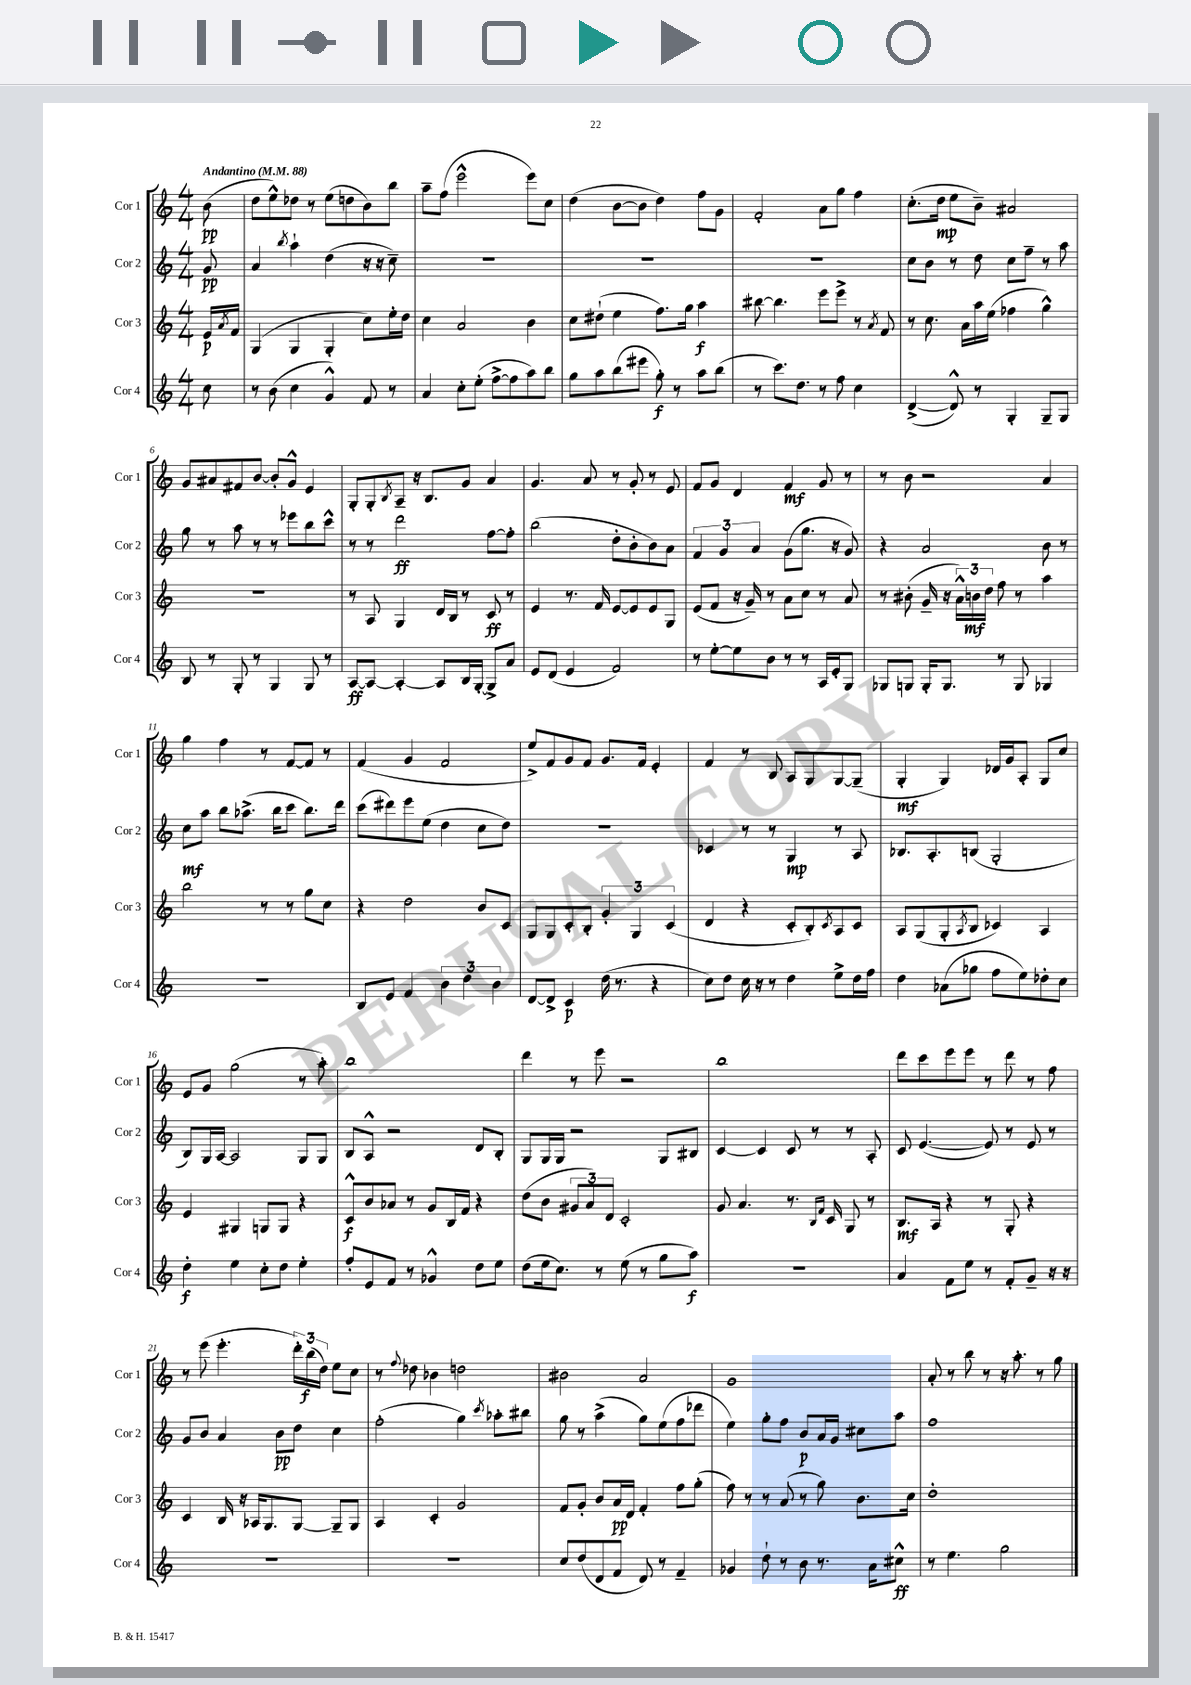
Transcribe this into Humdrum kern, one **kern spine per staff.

**kern	**kern	**kern	**kern
*staff4	*staff3	*staff2	*staff1
*clefG2	*clefG2	*clefG2	*clefG2
*k[]	*k[]	*k[]	*k[]
*M4/4	*M4/4	*M4/4	*M4/4
*MM88	*MM88	*MM88	*MM88
8cc	16e	8g	(8b
.	8qa	.	.
.	16f	.	.
=	=	=	=
8r	(4G	4a	8dd
(8b	.	.	8ee^^)
.	.	8qbb	.
4cc	4G	4aa`	8dd-
.	.	.	8r
4g^^)	4G'	(4dd	(8ee
.	.	.	8dd
8f	8cc)	16r	8b)
.	.	16r	.
8r	16ee'	8cc~)	8bb
.	16dd	.	.
=	=	=	=
4a	4cc	1r	8aa~
.	.	.	(8ff
8cc'	2a	.	2eee^^
(8ee'	.	.	.
[8ff^	.	.	.
8ff]	.	.	.
8aa)	4b	.	8eee)
8bb	.	.	8cc
=	=	=	=
8gg	8cc	1r	(4dd
8aa	(8dd#`	.	.
(8bb	4ee	.	[8b
8eee#	.	.	8b]
8gg')	8.ff)	.	4dd)
8r	.	.	.
.	16gg	.	.
8aa	4aa	.	8ff
(8bb	.	.	8g
=	=	=	=
8r	[8bb#	1r	2f'
8.ccc)	4.bb#]	.	.
8.dd	.	.	.
8r	8eee	.	8a
8ff	8eee^	.	8gg
4cc	8r	.	4ff
.	8qa	.	.
.	8f	.	.
=	=	=	=
([4d^	8r	8cc	(8.cc'
.	8.cc	8b	.
.	.	.	16dd
8d^^])	.	8r	8ee
.	16a	.	.
8r	16aa	8dd	8b~)
.	(16ee	.	.
4G'	4ff-	8cc	2a#
.	.	8ff~	.
8G~	4gg^^)	8r	.
8G	.	8aa	.
=	=	=	=
8B	1r	8gg	8g
8r	.	8r	8a#
8G'	.	8aa	8f#
8r	.	8r	[8b
4G	.	8r	8b']
.	.	8eee-	8g^^
8G	.	8bb	4e
8r	.	8ccc^^	.
=	=	=	=
[8A	8r	8r	8G'
8A_	8A	8r	8G'
.	.	.	8qB
4A'_	4G	2ddd	8A~
.	.	.	16r
.	.	.	8.B
8A]	16d	.	.
.	16B	.	.
16B	8r	.	8g
[16G'	.	.	.
8G^]	8c	[8ff	4a
8a	8r	8ff']	.
=	=	=	=
8e	4e	(2bb	4.g
(8d	.	.	.
4e	8.r	.	.
.	.	.	8a
.	16f	.	.
2f)	[8e	8dd'	8r
.	8e]	8b'	8g'
.	8e	8b)	8r
.	8G	8a	8e
=	=	=	=
8r	(8e	6f	8f
[8ee'	8f	.	8g
.	.	6g	.
8ee]	16r	.	4d
.	16g~)	.	.
.	.	6a	.
8b	8r	.	.
8r	8a	(8g	4f
8r	8cc	8.gg	.
16A	8r	.	8g
16e'	.	16r	.
8G	8a	8g)	8r
=	=	=	=
8G-	8r	4r	8r
8G	(8b#'	.	8b
16G'	16g~	2a	2r
8.G	16r	.	.
.	24a^^)	.	.
.	24b	.	.
.	24dd	.	.
8r	8ff	.	.
8G	8r	.	.
4G-	4aa	8b	4a
.	.	8r	.
=	=	=	=
1r	2bb	8cc	4gg
.	.	8aa	.
.	.	8bb	4ff
.	.	(8.aa-^	.
.	8r	.	8r
.	.	16bb	.
.	8r	8ccc	[8f
.	8gg	8.bb)	8f]
.	8cc	.	8r
.	.	16ddd	.
=	=	=	=
8B	4r	(8ccc	(4f
8e	.	8ddd#)	.
4f	2dd	8eee	4g
.	.	(8ee	.
6b	.	4dd	2f
6dd	.	.	.
.	8b	8cc	.
6b	.	.	.
.	8c	8dd)	.
=	=	=	=
[8d	8G	1r	8ee^)
8d^]	8G	.	8f
4c	8c'	.	8g
.	8B'	.	8f
(16dd	6g'	.	8.g
8.r	.	.	.
.	6G	.	.
.	.	.	16f
4r	.	.	4e'
.	(6c	.	.
=	=	=	=
8cc)	4d	4c-	4f
8dd	.	.	.
16cc	4r	8r	8r
16r	.	.	.
8r	.	8r	8B
4dd	8c'	4G	8A
.	8B')	.	8G
.	8qc	.	.
8ee^	8A	8r	[8G
16dd	8c	8A	(8G~]
16ff	.	.	.
=	=	=	=
4dd	8A	8.B-	4G'
.	(8G	.	.
.	.	8.A'	.
(8a-	8G'	.	4G)
.	8qA	.	.
8gg-	8B	(8B	.
8ff	4c-)	2G'	16d-
.	.	.	16g
8ee)	.	.	8A'
8dd-'	4A	.	8G
8cc	.	.	8cc
=	=	=	=
4dd'	4e	8B)	8e
.	.	16G	8g
.	.	[16A	.
4ee	4G#	2A]	(2gg
8cc'	8G	.	.
8dd	8G	.	.
4ee'	4r	8G	8r
.	.	8G	8aa')
=	=	=	=
8ff'	8c^^	8B	1bb
8e	8b	8A^^	.
8f	8a-	2r	.
8r	8r	.	.
4g-^^	8g	.	.
.	16B	.	.
.	16f	.	.
8dd	4r	8d	.
8ee	.	8B'	.
=	=	=	=
(8dd	(8dd	8G	4ddd
16ee	8b	16G	.
8.cc)	.	16G	.
.	12g#	2r	8r
.	12a)	.	.
8r	.	.	8eee
.	12d	.	.
(8ee	2c'	.	2r
8r	.	.	.
8gg	.	8G	.
8aa)	.	8B#	.
=	=	=	=
1r	8g	[4c	1bb
.	4.a	.	.
.	.	4c]	.
.	8.r	8c	.
.	.	8r	.
.	16qqB	.	.
.	16qqf	.	.
.	16c	.	.
.	8G	8r	.
.	8r	8A'	.
=	=	=	=
4a	8.B	8c	8ddd
.	.	([4.e	8ccc
.	16A	.	.
8f	4r	.	8eee
8ee	.	.	8eee
8r	8r	8e])	8r
8f'	8G'	8r	8ddd
8g~	4r	8e	8r
16r	.	8r	8ff
16r	.	.	.
=	=	=	=
1r	4c	8g	8r
.	.	8b	(8eee
.	16B	4a	4.eee'
.	16r	.	.
.	16A-	.	.
.	8.G	.	.
.	.	8b	.
.	[8G	8dd	24ddd')
.	.	.	(24bb
.	.	.	24dd)
.	8G~]	4cc	8ee
.	8G	.	8cc
=	=	=	=
1r	4A	(2ff'	8r
.	.	.	8qqff
.	.	.	8dd-
.	4c'	.	4b-
.	2g	4gg)	2dd
.	.	8qccc	.
.	.	8aa-'	.
.	.	8bb#	.
=	=	=	=
8cc	8f	8gg	2b#
(8dd	8g'	8r	.
8d	8b	(4aa^	.
8f	16a	.	.
.	16d	.	.
8d)	4f'	8gg)	2a
8r	.	(8ee	.
4f~	8ff	8ff	.
.	(8gg'	8ddd-	.
=	=	=	=
4g-	8ff)	4ee)	1g
.	8r	.	.
8dd`	8r	8gg'	.
8r	(8a	8ff	.
8b	8r	8b	.
8.r	8gg)	16a	.
.	.	16g	.
.	8.b	8cc#	.
16a	.	.	.
8cc#^^	.	8aa	.
.	16cc	.	.
=	=	=	=
8r	1dd'	1ff	8a'
4.ee	.	.	8r
.	.	.	8bb
.	.	.	8r
2gg	.	.	16r
.	.	.	8.aa'
.	.	.	8r
.	.	.	8gg
==	==	==	==
*-	*-	*-	*-
